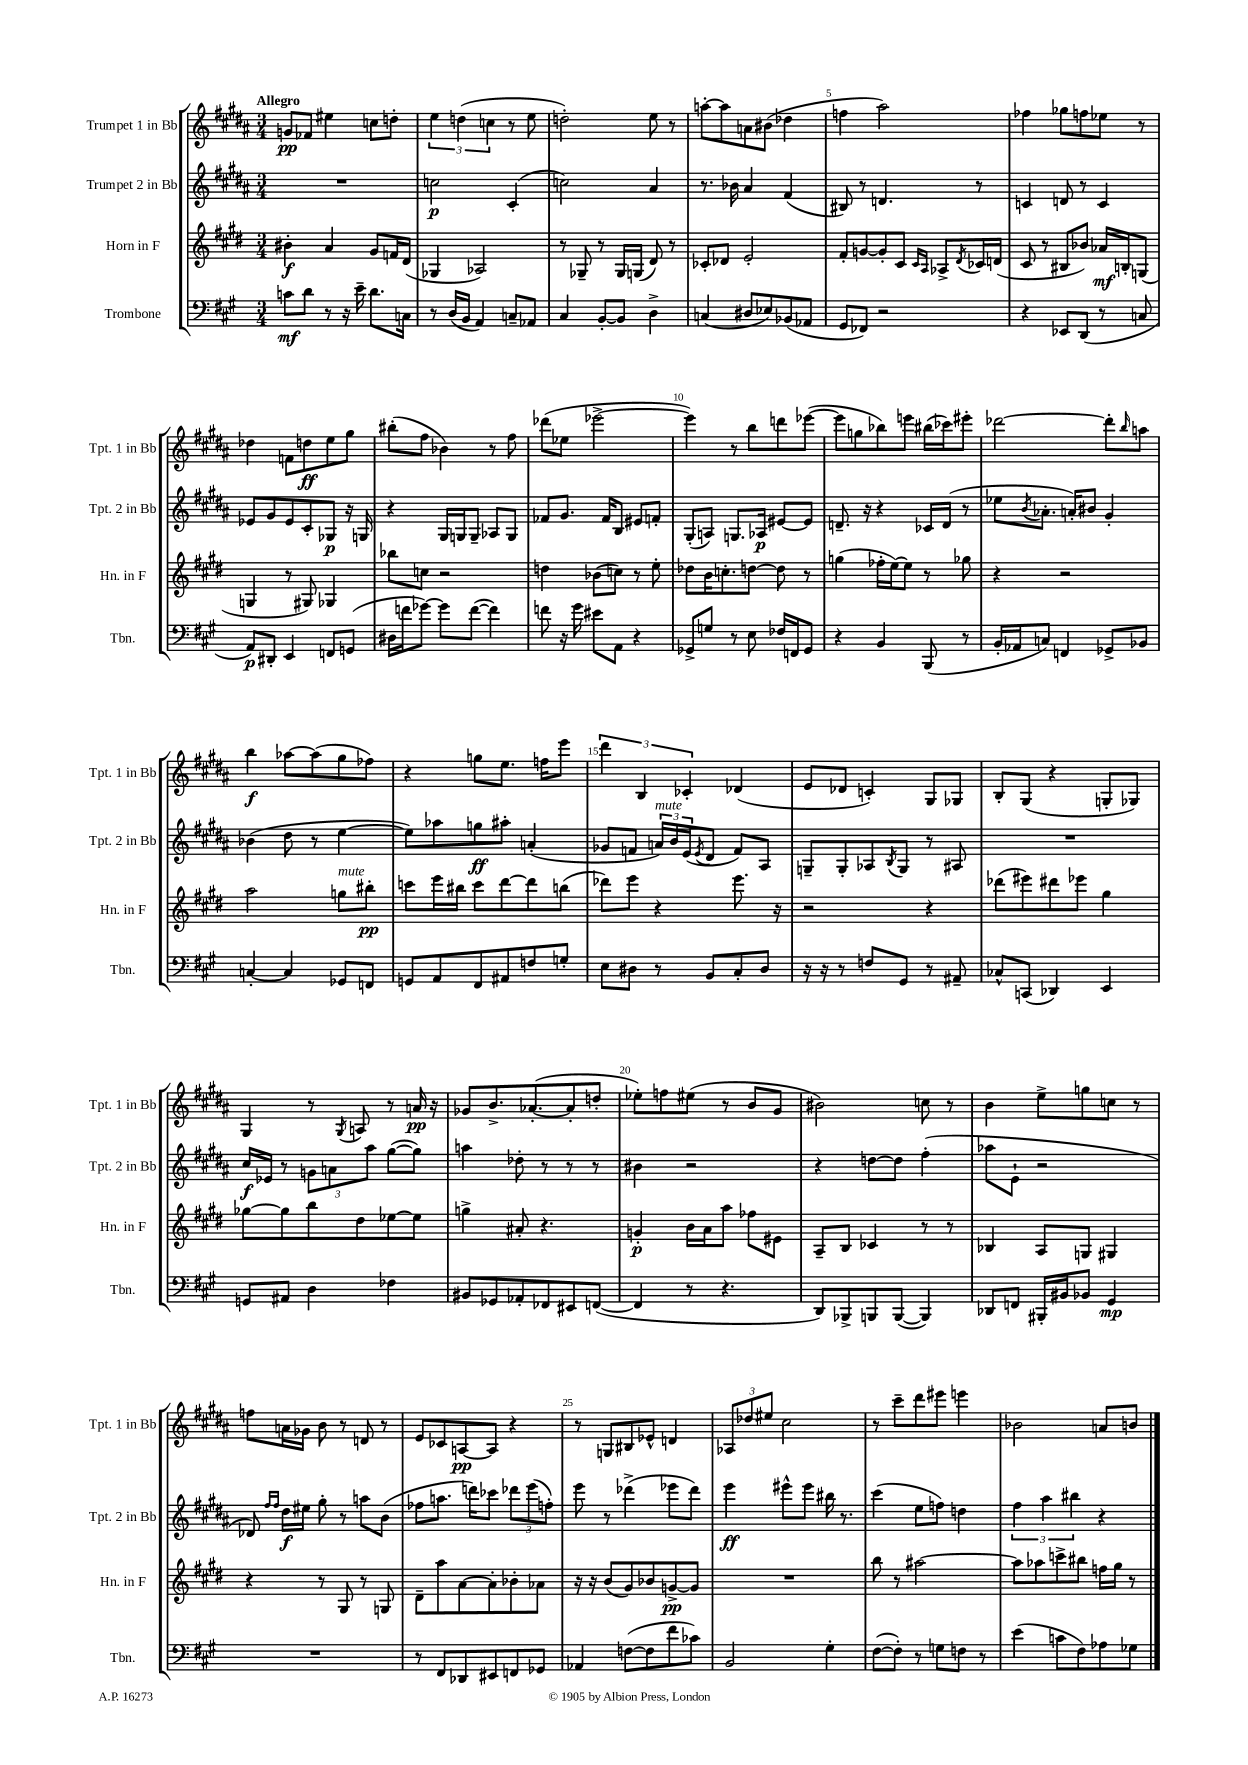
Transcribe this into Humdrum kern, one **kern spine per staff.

**kern	**kern	**kern	**kern
*staff4	*staff3	*staff2	*staff1
*clefF4	*clefG2	*clefG2	*clefG2
*k[f#c#g#]	*k[f#c#g#d#]	*k[f#c#g#d#a#]	*k[f#c#g#d#a#]
*M3/4	*M3/4	*M3/4	*M3/4
8c	4b#'	2.r	8g
8d	.	.	8f-
8r	4a	.	4ee#
16r	.	.	.
16e~	.	.	.
8.d	8g#	.	8cc
.	16f	.	8dd'
16C	(16d#	.	.
=	=	=	=
8r	4G-	2cc	6ee
(16D	.	.	.
.	.	.	(6dd
16BB	.	.	.
4AA)	2A-)	.	.
.	.	.	6cc
8C~	.	(4c#'	8r
8AA-	.	.	8ee
=	=	=	=
4C#	8r	2cc)	2dd')
.	8G-~	.	.
[8BB'	8r	.	.
8BB]	16G-	.	.
.	(16G	.	.
4D^	8d#)	4a#	8ee
.	8r	.	8r
=	=	=	=
(4C	8c-'	8.r	[8aa'
.	8d-	.	8aa]
.	.	16b-	.
8D#	2e'	4a#	8a
8E-)	.	.	(8b#
(8BB-	.	(4f#	4dd-
8AA-	.	.	.
=	=	=	=
8GG#	8f#'	8B#)	4ff
8FF-)	[8g	8r	.
2r	8g']	4.d	2aa#)
.	8c#	.	.
.	16qqc#	.	.
.	16qqA	.	.
.	8A-^	.	.
.	8qd#	.	.
.	16c-	8r	.
.	(16d	.	.
=	=	=	=
4r	8c#	4c	4ff-
.	8r	.	.
8EE-	8B#	8d	8gg-
(8DD	8b-)	8r	8ff
8r	16a-	4c	8ee-
.	16B'	.	.
8C	(8G	.	8r
=	=	=	=
8AA)	4G	8e-	4dd-
8DD#'	.	8g#	.
4EE	8r	8e-	8f
.	8G#)	8c#'	8dd
8FF	4G-	8G-	8ee
(8GG	.	16r	8gg#
.	.	16G	.
=	=	=	=
16D#	8bb-	4r	(8bb#'
16f	.	.	.
[8g-)	8cc	.	8ff#
8g-]	2r	16G#	4b-)
.	.	16G	.
([8f	.	8G~	.
4f])	.	8A-	8r
.	.	8G	8ff#
=	=	=	=
8f	4dd	8f-	(8ddd-
16r	.	8.g#	8ee-
16g#	.	.	.
8e#	(8b-	.	[2eee-^
.	.	16f-	.
8AA	8cc)	8B	.
4r	8r	8e#	.
.	8ee'	8f'	.
=	=	=	=
8GG-^	8dd-	(8G#'	4eee-])
8G	16b	8A)	.
.	8.cc'	.	.
8r	.	8.G	8r
8E	[8dd	.	8bb
.	.	16A-	.
16F-	8dd]	[8e#	8ddd
16FF	.	.	.
8GG-	8r	8e#]	([8eee-
=	=	=	=
4r	(4gg	8.d~	8eee-]
.	.	.	8gg
.	.	16r	.
4BB	16ff-'	4r	8bb-)
.	[16ee)	.	.
.	8ee]	.	8eee
(8BBB	8r	16c-	(16bb#
.	.	(16d	16ccc-)
8r	8gg-	8r	8eee#'
=	=	=	=
16BB'	4r	8ee-	[2ddd-
16AA-	.	.	.
.	.	8qb	.
8C)	.	8.a-'	.
4FF	2r	.	.
.	.	16a')	.
.	.	8b#	.
8GG-^	.	4g#'	8ddd-']
.	.	.	16qqbb
8BB-	.	.	8aa
=	=	=	=
[4C'	2aa	(4b-	4bb
4C]	.	8dd#	[8aa-
.	.	8r	(8aa-]
8GG-	8gg	[4ee	8gg#
8FF	8bb#'	.	8ff-)
=	=	=	=
8GG	8ccc	8ee])	4r
8AA	16eee	8aa-	.
.	16bb#	.	.
8FF#	8ccc	8gg	8gg
8AA#	[8ddd#	8aa#'	8.ee
8F	8ddd#]	(4a'	.
.	.	.	16ff
8G'	(8bb	.	8eee
=	=	=	=
8E	8ddd-)	8g-	6ddd#
8D#	8eee	8f	.
.	.	.	6B
8r	4r	24a)	.
.	.	24b	.
.	.	(24e	6c-'
.	.	8qe	.
8BB	.	8d#	.
8C#'	8.eee	8f)	(4d-
8D#	.	8A#	.
.	16r	.	.
=	=	=	=
16r	2r	8G~	8e
16r	.	.	.
8r	.	8G'	8d-
8F	.	8A-	4c')
.	.	8qB	.
8GG#	.	8G	.
8r	4r	8r	8G#
8AA#~	.	8A#	8G-
=	=	=	=
8C-^^	(8ddd-	2.r	8B'
(8CC	8eee#)	.	(8G#
4DD-)	8ddd#	.	4r
.	8eee-	.	.
4EE	4gg#	.	8G'
.	.	.	8G-)
=	=	=	=
8GG	[8gg-	16cc#	4G#
.	.	16e-	.
8AA#	8gg-]	8r	.
4D	8bb	12g	8r
.	.	12a	.
.	.	.	8qG#
.	8dd#	.	8A
.	.	12aa#	.
4F-	[8ee-	([8gg#	8r
.	8ee-]	8gg#])	16a
.	.	.	16r
=	=	=	=
8BB#	4gg^	4aa	8g-
8GG-	.	.	8.b^
8AA-'	8a#'	8dd-'	.
.	.	.	([8.a-'
8FF-	4.r	8r	.
8EE#	.	8r	8a-']
([8FF	.	8r	8dd'
=	=	=	=
4FF]	4g'	4b#	8ee-')
.	.	.	8ff
8r	16b	2r	(8ee#
.	16a	.	.
4.r	8aa	.	8r
.	8ff-	.	8b
.	8e#	.	8g#
=	=	=	=
8DD)	8A~	4r	2b#)
8BBB-^	8B	.	.
8BBB	4c-	[8dd	.
([8BBB	.	8dd]	.
4BBB])	8r	(4ff#'	8cc
.	8r	.	8r
=	=	=	=
8DD-	4B-	8aa-	4b
8FF	.	8e`	.
16BBB#'	8A	2r	8ee^
16BB#	.	.	.
8BB-	8G	.	8gg
4GG#	4G#	.	8cc
.	.	.	8r
=	=	=	=
2.r	4r	8d-)	8ff
.	.	16qqff#	.
.	.	16qqff#	.
.	.	16dd#	16a
.	.	16ee#	16g-
.	8r	8gg#'	8b
.	8G#	8r	8r
.	8r	8aa	8d
.	8G	(8b	8r
=	=	=	=
8r	8d#~	8ff-	8e
8FF#	8aa	8.aa	8c-
8DD-	[8a	.	[8A
.	.	16ddd)	.
8EE#	8a']	8ccc-	8A]
8FF	8b-'	12ddd-	4r
.	.	(12eee	.
8GG-	8a-	.	.
.	.	12ff')	.
=	=	=	=
4AA-	16r	8eee	8r
.	16r	.	.
.	(8b	8r	8G
([8F	8g#)	(4ddd-^	8B#
8F]	8b-	.	8e-^^
8f#	[8g^	8eee-	4d
8c-)	8g]	8ddd-)	.
=	=	=	=
2BB	2.r	4eee	12A-
.	.	.	12dd-
.	.	.	12ee#
.	.	8eee#^^	2cc#
.	.	8eee#	.
4G#'	.	16bb#	.
.	.	8.r	.
=	=	=	=
([8F#	8bb	(4ccc#	8r
8F#'])	8r	.	8ccc#~
8r	[2aa#	8ee	8ddd#
8G	.	8ff)	8eee#
8F	.	4dd	4eee
8r	.	.	.
=	=	=	=
(4e	8aa#]	6ff#	2b-
.	8aa-	.	.
.	.	6aa#	.
8c	8ccc^	.	.
.	.	6bb#	.
8F#)	8bb#	.	.
8A-	16ff	4r	8a
.	16gg#	.	.
8G-	8r	.	8b
==	==	==	==
*-	*-	*-	*-
